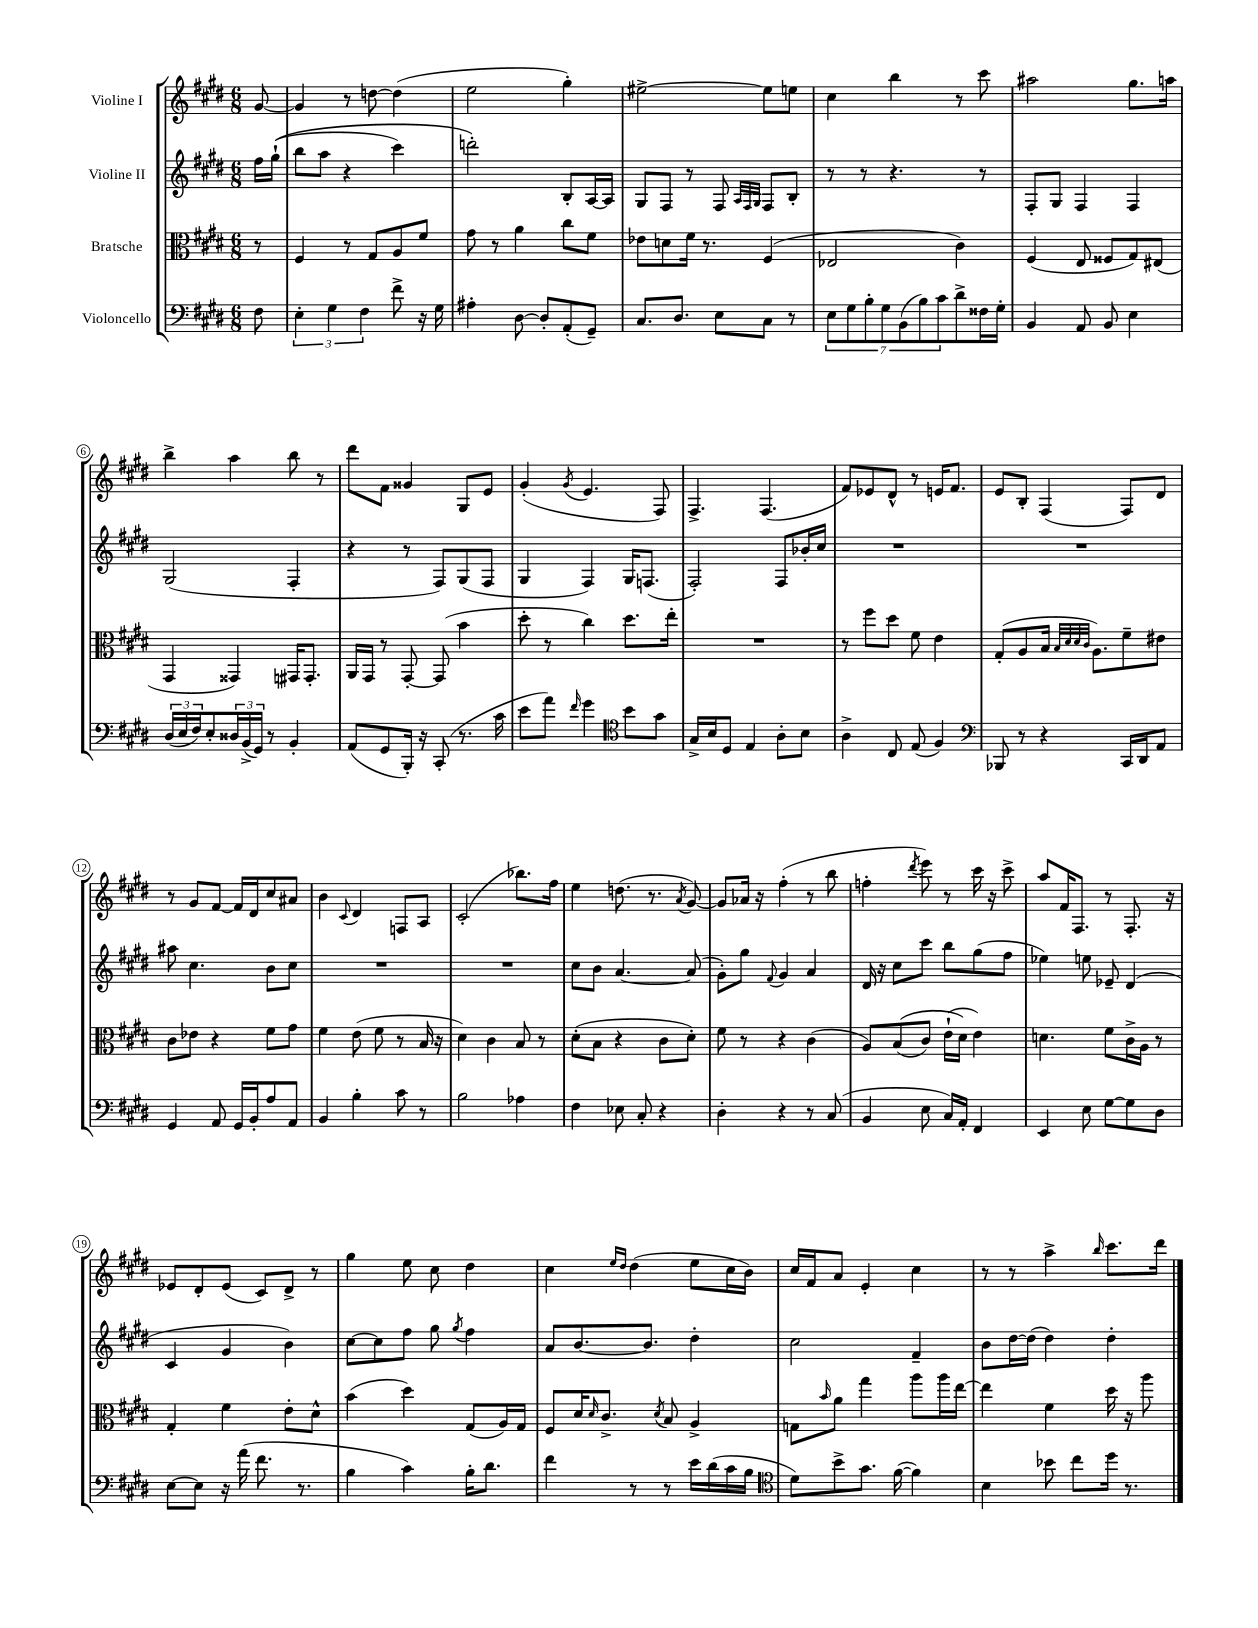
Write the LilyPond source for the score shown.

<<
\new StaffGroup <<
\new Staff = "s0" \with { instrumentName = "Violine I" } {
    \clef treble \key e \major \numericTimeSignature \time 6/8 \partial 8
    gis'8~ |
    gis'4 r8 d''8~ d''4( |
    e''2 gis''4-.) |
    eis''2~-> eis''8 e''8 |
    cis''4 b''4 r8 cis'''8 |
    ais''2 gis''8. a''16 |
    b''4-> a''4 b''8 r8 |
    dis'''8 fis'8 gisis'4 gis8 e'8 |
    gis'4-.( \acciaccatura { gis'8 } e'4. fis8) |
    fis4.-> fis4.( |
    fis'8) ees'8 dis'8-^ r8 e'16 fis'8. |
    e'8 b8-. fis4( fis8) dis'8 |
    r8 gis'8 fis'8~ fis'16 dis'16 cis''8 ais'8 |
    b'4 \appoggiatura { cis'8 } dis'4 f8 a8 |
    cis'2-.( bes''8.) fis''16 |
    e''4 d''8.( r8. \acciaccatura { a'8 } gis'8~) |
    gis'8 aes'16 r16 fis''4-.( r8 b''8 |
    f''4-. \acciaccatura { dis'''8 } e'''8) r8 cis'''16 r16 cis'''8-> |
    a''8 fis'16 fis8. r8 fis8.-. r16 |
    ees'8 dis'8-. ees'8( cis'8) dis'8-> r8 |
    gis''4 e''8 cis''8 dis''4 |
    cis''4 \grace { e''16 dis''16 } dis''4( e''8 cis''16 b'16) |
    cis''16 fis'16 a'8 e'4-. cis''4 |
    r8 r8 a''4-> \grace { b''16 } cis'''8. dis'''16 \bar "|." |
}
\new Staff = "s1" \with { instrumentName = "Violine II" } {
    \clef treble \key e \major \numericTimeSignature \time 6/8 \partial 8
    fis''16 gis''16-!(\( |
    b''8 a''8 r4 cis'''4) |
    d'''2-.\) b8-. a16~ a16 |
    gis8 fis8 r8 fis8 \grace { a32 fis32 gis32 } fis8 b8-. |
    r8 r8 r4. r8 |
    fis8-. gis8 fis4 fis4 |
    gis2( fis4-. |
    r4 r8 fis8) gis8( fis8 |
    gis4 fis4) gis16 f8.( |
    fis2-.) fis8 bes'16-. cis''16 |
    R2. |
    R2. |
    ais''8 cis''4. b'8 cis''8 |
    R2. |
    R2. |
    cis''8 b'8 a'4.~ a'8( |
    gis'8-.) gis''8 \appoggiatura { fis'8 } gis'4 a'4 |
    dis'16 r16 cis''8 cis'''8 b''8 gis''8( fis''8 |
    ees''4) e''8 ees'8-- dis'4( |
    cis'4 gis'4 b'4) |
    cis''8~ cis''8 fis''8 gis''8 \acciaccatura { gis''8 } fis''4 |
    a'8 b'8.~ b'8. dis''4-. |
    cis''2 fis'4-- |
    b'8 dis''16~ dis''16( dis''4) dis''4-. \bar "|." |
}
\new Staff = "s2" \with { instrumentName = "Bratsche" } {
    \clef alto \key e \major \numericTimeSignature \time 6/8 \partial 8
    r8 |
    fis4 r8 gis8 a8 fis'8 |
    gis'8 r8 a'4 cis''8 fis'8 |
    ees'8 d'8 fis'16 r8. fis4( |
    ees2 cis'4) |
    fis4( e8 fisis8 gis8) eis8( |
    gis,4 gisis,4) gis,16 gis,8.-. |
    a,16 gis,16 r8 gis,8~-. gis,8( b'4 |
    dis''8-. r8 cis''4) dis''8. e''16-. |
    R2. |
    r8 fis''8 dis''8 fis'8 e'4 |
    gis8-.( a8 b16 \grace { b32 dis'32 dis'32 cis'32 } a8.) fis'8-- eis'8 |
    cis'8 ees'8 r4 fis'8 gis'8 |
    fis'4 e'8( fis'8 r8 b16 r16 |
    dis'4) cis'4 b8 r8 |
    dis'8-.( b8 r4 cis'8 dis'8-.) |
    fis'8 r8 r4 cis'4( |
    a8) b8(\( cis'8) e'16-!( dis'16\) e'4) |
    d'4. fis'8 cis'16-> a16 r8 |
    gis4-. fis'4 e'8-. dis'8-^ |
    b'4( dis''4) gis8( a16) gis16 |
    fis8 dis'16 \grace { dis'16 } cis'8.-> \acciaccatura { dis'8 } b8 a4-> |
    g8 \grace { b'16 } a'8 gis''4 a''8 a''16 e''16~ |
    e''4 fis'4 dis''16 r16 a''8 \bar "|." |
}
\new Staff = "s3" \with { instrumentName = "Violoncello" } {
    \clef bass \key e \major \numericTimeSignature \time 6/8 \partial 8
    fis8 |
    \tuplet 3/2 { e4-. gis4 fis4 } fis'8-> r16 gis16 |
    ais4-. dis8~ dis8-. a,8-.( gis,8--) |
    cis8. dis8. e8 cis8 r8 |
    \tuplet 7/4 { e8 gis8 b8-. gis8 b,8( b8) cis'8 } dis'8-> fisis16 gis16-. |
    b,4 a,8 b,8 e4 |
    \tuplet 3/2 { dis16( e16 fis16) } e8-. \tuplet 3/2 { disis16 b,16->( gis,16) } r8 b,4-. |
    a,8( gis,8 b,,16-.) r16 cis,8-.( r8. cis'16 |
    e'8 a'8) \grace { fis'16 } gis'4 \clef tenor b'8 gis'8 |
    gis16-> b16 dis8 e4 a8-. b8 |
    a4-> cis8 e8( fis4) |
    \clef bass bes,,8 r8 r4 cis,16 dis,16 a,8 |
    gis,4 a,8 gis,16 b,16-. a8 a,8 |
    b,4 b4-. cis'8 r8 |
    b2 aes4 |
    fis4 ees8 cis8-. r4 |
    dis4-. r4 r8 cis8( |
    b,4 e8 cis16) a,16-. fis,4 |
    e,4 e8 gis8~ gis8 dis8 |
    e8~ e8 r16 a'16( fis'8. r8. |
    b4 cis'4) b16-. dis'8. |
    fis'4 r8 r8 e'16 dis'16( cis'16 b16 |
    \clef tenor dis'8) b'8-> gis'8. fis'16~( fis'4) |
    b4 bes'8 cis''8 dis''16 r8. \bar "|." |
}
>>
>>
\layout { \context { \Score \override BarNumber.stencil = #(make-stencil-circler 0.1 0.3 ly:text-interface::print) } }
